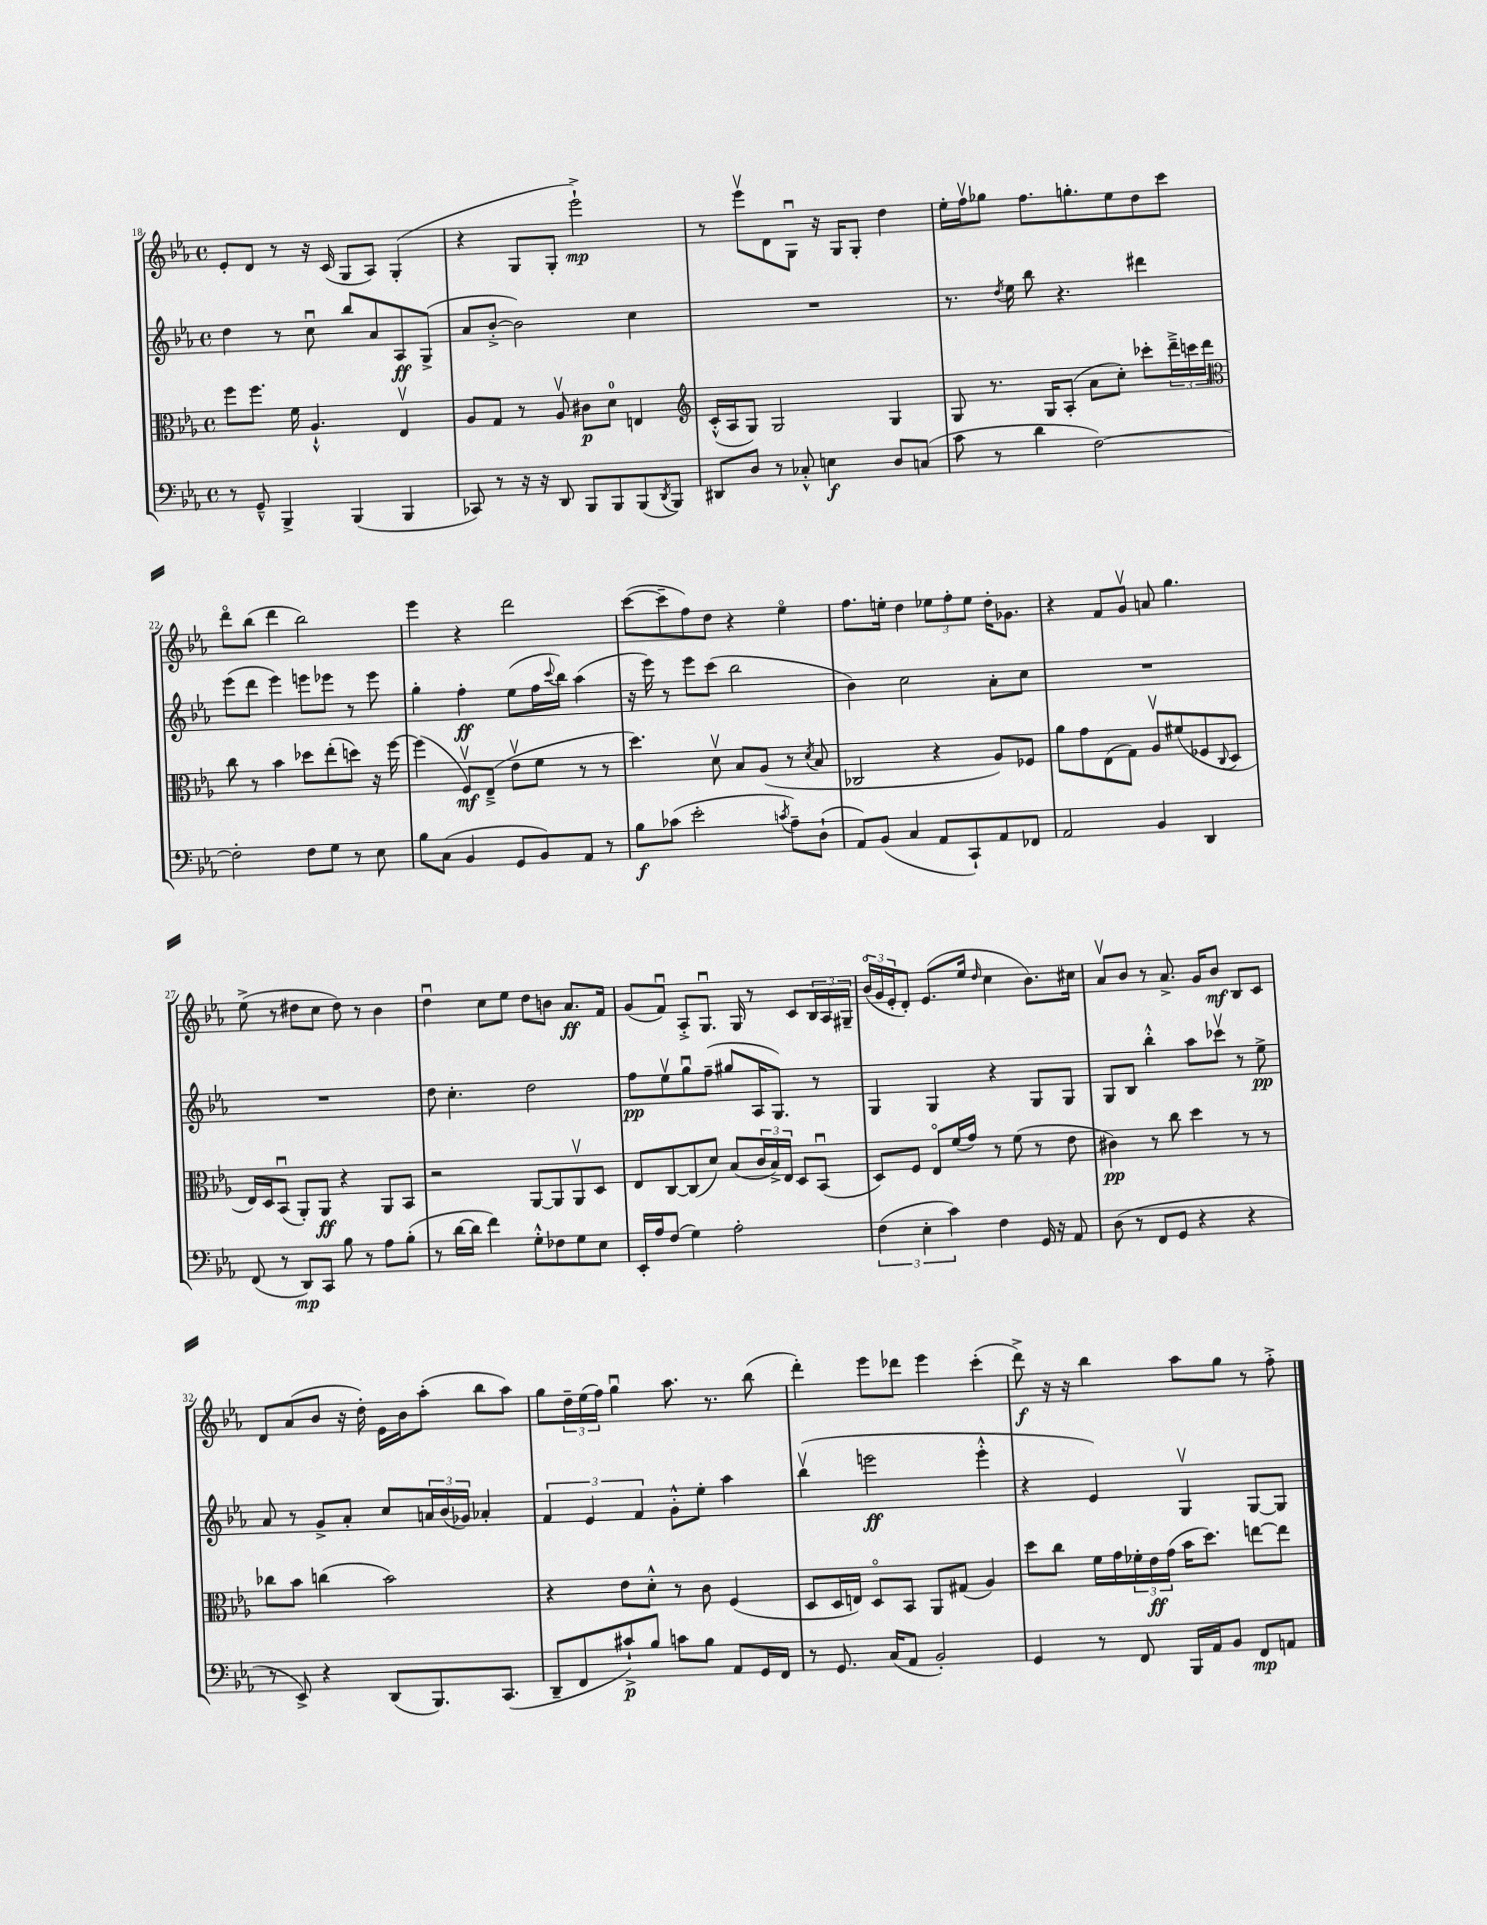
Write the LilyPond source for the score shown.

<<
\new StaffGroup <<
\new Staff = "s0" {
    \clef treble \key ees \major \defaultTimeSignature \time 4/4
    ees'8-. d'8 r8 r16 c'16( g8 aes8) g4-.( |
    r4 g8 g8-. ees'''2-!->\mp) |
    r8 ees'''8\upbow d'8 g8\downbow r16 g16 g8-. d''4 |
    ees''16-. f''16\upbow ges''8 f''8. g''8.-. ees''8 d''8 c'''8 |
    d'''8\flageolet bes''8( d'''4 bes''2) |
    ees'''4 r4 d'''2 |
    c'''8~( c'''8-- f''8) d''8 r4 ees''4\flageolet |
    f''8. e''16-. d''4 \tuplet 3/2 { ees''8 f''8-. ees''8 } d''16-. ges'8. |
    r4 f'8 g'8\upbow a'8 g''4. |
    ees''8->( r8 dis''8 c''8 dis''8) r8 bes'4 |
    d''4\downbow c''8 ees''8 d''8 b'8 aes'8.\ff f'16 |
    g'8( f'8\downbow) aes8-.-> g8.\downbow g16 r8 c'8 \tuplet 3/2 { bes16 aes16 gis16-- } |
    \tuplet 3/2 { bes'16\flageolet( g'16 ees'16-. } d'8-.) ees'8.( ees''16 \grace { d''16 } c''4 bes'8.) cis''16 |
    aes'8\upbow bes'8 r8 aes'8.-> g'16 bes'8\mf bes8 c'8 |
    d'8 aes'8( bes'8 r16 d''16-.) ees'16 bes'16 aes''8-.( bes''8 aes''8) |
    g''8 \tuplet 3/2 { d''16-- ees''16( f''16) } g''4\downbow aes''8. r8. bes''8( |
    d'''4-.) ees'''8 des'''8 ees'''4 c'''4-.( |
    d'''8->\f) r16 r16 bes''4 aes''8 g''8 r8 f''8-.-> \bar "|." |
}
\new Staff = "s1" {
    \clef treble \key ees \major \defaultTimeSignature \time 4/4
    d''4 r8 c''8\downbow bes''8 aes'8 aes8\ff g8->( |
    aes'8 bes'8~-.-> bes'2) c''4 |
    R1 |
    r8. \acciaccatura { d''8 } ees''16 bes''8 r4. dis'''4 |
    ees'''8( d'''8 ees'''4) e'''8 ees'''8 r8 ees'''8 |
    g''4-. f''4-.\ff ees''8( f''16 \appoggiatura { c'''8 } bes''16) aes''4( |
    r16 ees'''16) r8 ees'''8 c'''8( bes''2 |
    bes'4) c''2 aes'8-. c''8 |
    R1 |
    R1 |
    d''8 c''4.-. d''2 |
    f''8\pp ees''8\upbow g''8\downbow f''8--( gis''8 aes16 g8.) r8 |
    g4 g4 r4 g8 g8 |
    g8 bes8 bes''4-.-^ aes''8 ces'''8\upbow r8 ees''8->\pp |
    aes'8 r8 g'8-> aes'8-. c''8 \tuplet 3/2 { a'16 bes'16( ges'16) } aes'4-. |
    \tuplet 3/2 { f'4 ees'4 f'4 } g'8-.-^ ees''8-. aes''4 |
    bes''4\upbow( e'''2\ff e'''4-.-^ |
    r4 ees'4) g4\upbow g8~ g8 \bar "|." |
}
\new Staff = "s2" {
    \clef alto \key ees \major \defaultTimeSignature \time 4/4
    f''8 f''8. f'16 aes4.-!-^ ees4\upbow |
    aes8 g8 r8 aes8\upbow cis'8\p d'8-0 e4 |
    \clef treble c'16-.-^( aes16 g8) g2 g4 |
    g8 r8. g16 aes8-.( aes'8 c''8-.) ces'''8-. \tuplet 3/2 { d'''16---> c'''16 d'''16 } |
    \clef alto c''8 r8 bes'4 des''8 ees''8-.( d''8) r16 f''16~ |
    f''4( f8\upbow\mf) ees8--->( ees'8\upbow f'8 r8 r8 |
    d''4.) d'8\upbow bes8 aes8( r8 \acciaccatura { d'8 } bes8 |
    ces2 r4 aes8) fes8 |
    aes'8 g'8 ees8( g8) aes8\upbow fis'8( fes8 \appoggiatura { c8 } d8 |
    ees16) d16 bes,8\downbow( aes,8-.) aes,8\ff r4 aes,8 bes,8 |
    r2 aes,8~ aes,8 aes,8\upbow d8 |
    ees8 c8~ c8( d'8) bes8( \tuplet 3/2 { c'16 bes16->) ees16 } d8 bes,8\downbow( |
    d8) f8 ees8\flageolet f'16( g'16) r8 f'8( r8 ees'8 |
    cis'4\pp) r8 c''8 d''4 r8 r8 |
    ces''8 bes'8 c''4( bes'2) |
    r4 ees'8 d'8-.-^ r8 c'8 f4( |
    d8 d16 e16) d8\flageolet bes,8 aes,8 gis8( aes4) |
    d''8 c''8 f'16 g'16 \tuplet 3/2 { fes'16-. ees'16\ff g'16( } bes'16 d''8.) e''8~ e''8 \bar "|." |
}
\new Staff = "s3" {
    \clef bass \key ees \major \defaultTimeSignature \time 4/4
    r8 g,8---^ bes,,4-> bes,,4( bes,,4 |
    ces,8) r8 r16 r16 d,8 bes,,8 bes,,8 bes,,8( \acciaccatura { d,8 } bes,,8) |
    dis,8 d8 r8 ces8-.-^ e4\f d8 c8( |
    c'8 r8 d'4 f2~) |
    f2-. f8 g8 r8 ees8 |
    bes8 c8( bes,4 g,8 bes,8) aes,8 r8 |
    bes8\f ces'8( ees'2-. \acciaccatura { c'8 } aes8--) d8-!( |
    aes,8) bes,8( c4 aes,8 c,8-!) aes,8 fes,8 |
    aes,2 bes,4 d,4 |
    f,8( r8 d,8\mp) c,8 bes8 r8 aes8 bes8-.( |
    r8 d'16~ d'16 f'4) g8-.-^ fes8 g8 ees8 |
    ees,16-. aes16 f8( g4) aes2-. |
    \tuplet 3/2 { f4( ees4-. c'4) } f4 g,16 r16 aes,8 |
    d8( r8 f,8 g,8 r4 r4 |
    r8 ees,8->) r4 d,8( bes,,8.) c,8.( |
    d,8-- f,8 cis'8-!->\p) bes8 c'8 bes8 aes,8 g,16 f,16 |
    r8 g,8. c16( aes,8 bes,2-.) |
    g,4 r8 f,8 bes,,16 aes,16 bes,8 f,8\mp a,8 \bar "|." |
}
>>
>>
\layout { \context { \Score currentBarNumber = #18 } }
